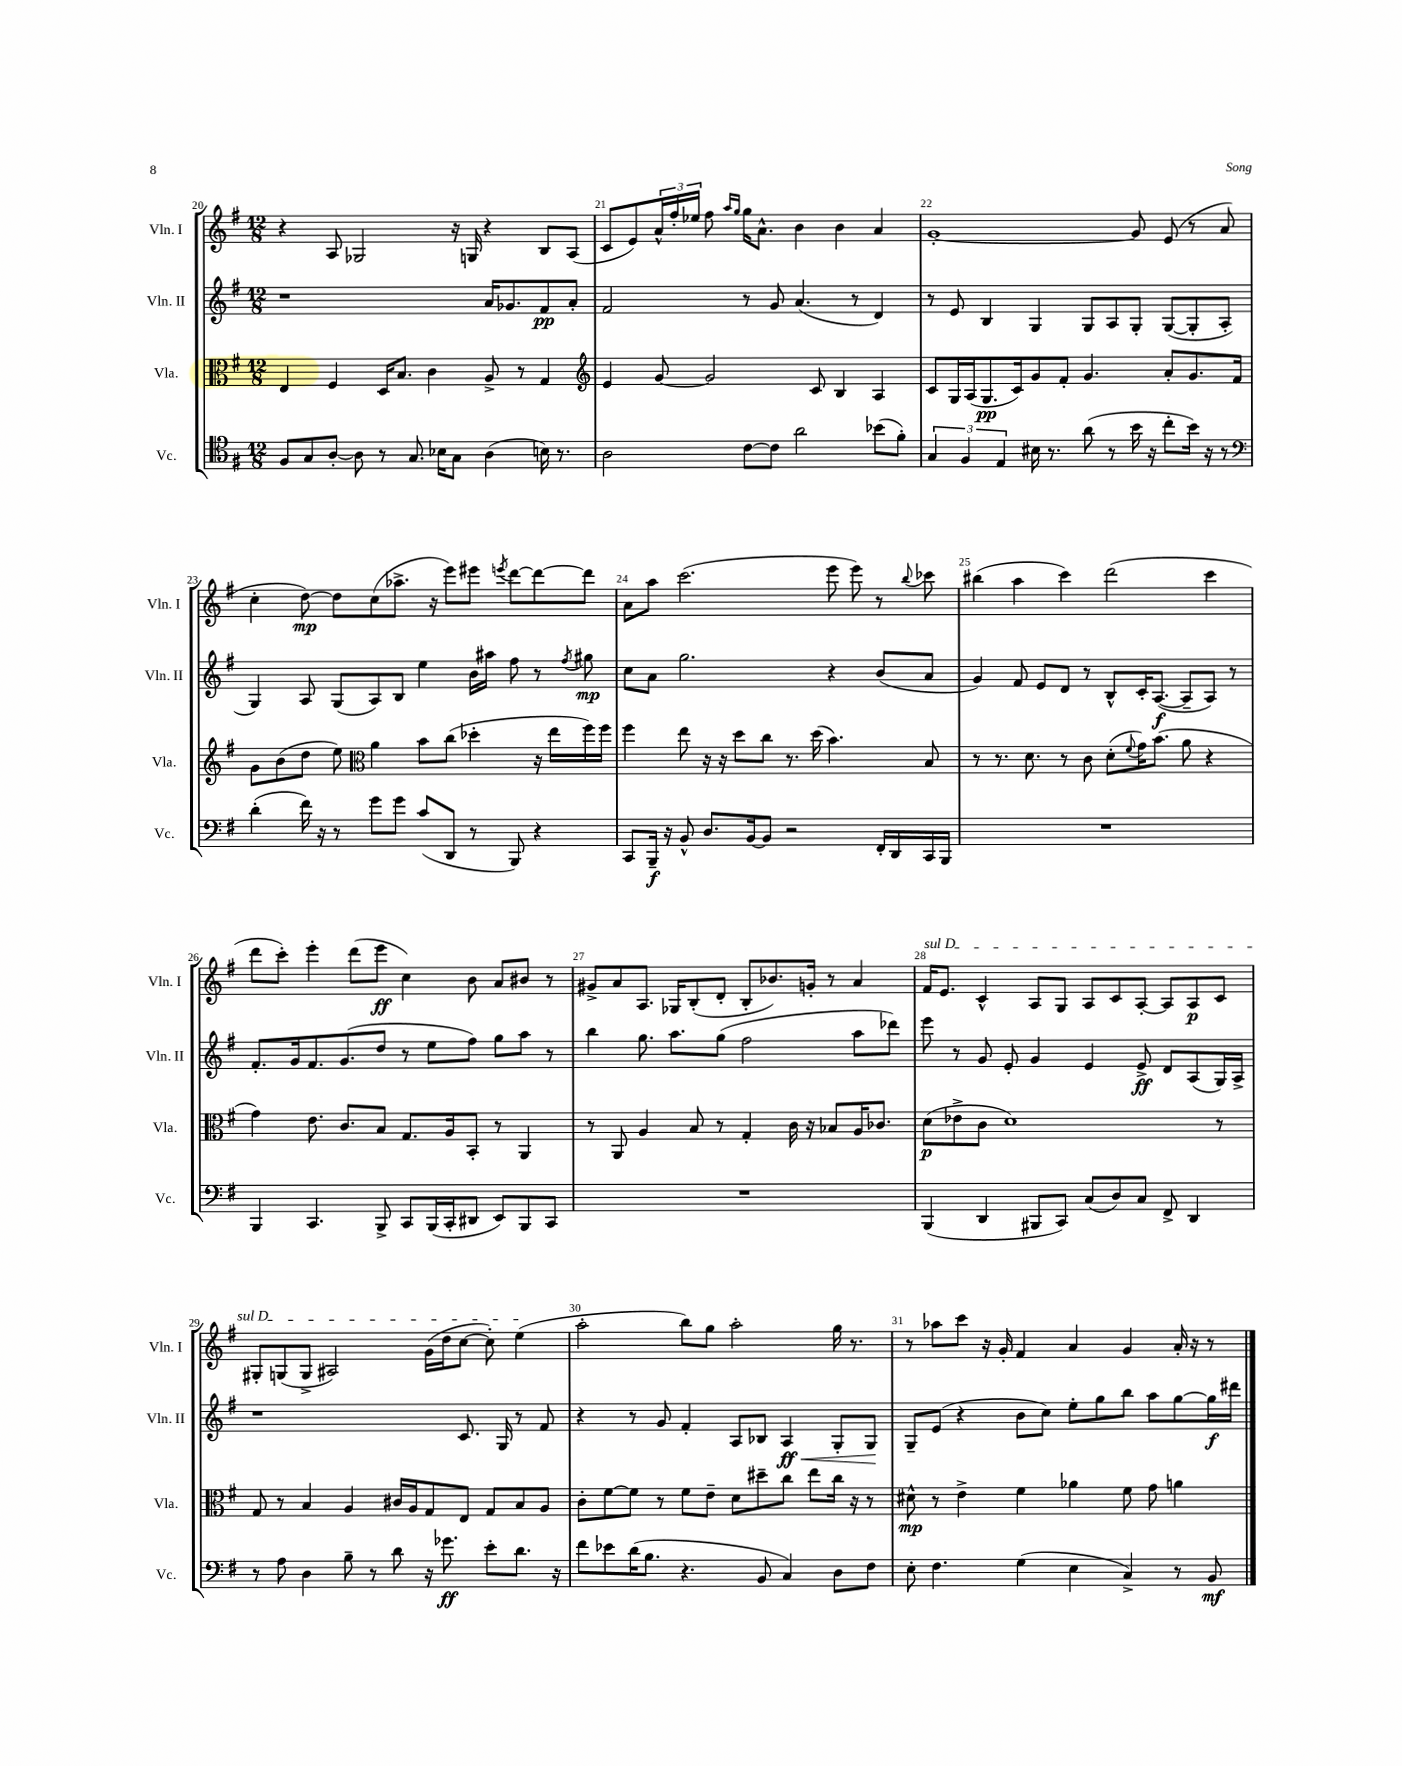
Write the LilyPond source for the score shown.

<<
\new StaffGroup <<
\new Staff = "s0" \with { instrumentName = "Vln. I" shortInstrumentName = "Vln. I" } {
    \clef treble \key g \major \numericTimeSignature \time 12/8
    r4 a8 ges2 r16 g16 r4 b8 a8( |
    c'8 e'8) \tuplet 3/2 { a'16-^ fis''16-. ees''16 } fis''8 \grace { a''16 g''16 } g''16 a'8.-^ b'4 b'4 a'4 |
    g'1~-. g'8 e'8( r8 a'8 |
    c''4-. d''8~\mp) d''8 c''8( aes''8.-> r16 e'''8) eis'''8 \acciaccatura { e'''8 } d'''8~ d'''8~ d'''8 |
    a'8 a''8 c'''2.( e'''8 e'''8) r8 \appoggiatura { b''8 } ces'''8 |
    bis''4( a''4 c'''4) d'''2( c'''4 |
    d'''8 c'''8-.) e'''4-. d'''8( e'''8\ff c''4) b'8 a'8 bis'8 r8 |
    gis'8-> a'8 a8. ges16 b8-.( d'8-. b8-. bes'8.) g'16-. r8 a'4 |
    \once \override TextSpanner.bound-details.left.text = \markup { \italic "sul D" } fis'16\startTextSpan e'8. c'4-^ a8 g8 a8 c'8 a8~-. a8 a8\p c'8 |
    gis8-. g8( g8-> ais2) g'16( d''16 c''8~ c''8-.) e''4\stopTextSpan( |
    a''2-. b''8) g''8 a''2-. g''16 r8. |
    r8 aes''8 c'''8 r16 g'16-. fis'4 a'4 g'4 a'16-. r16 r8 \bar "|." |
}
\new Staff = "s1" \with { instrumentName = "Vln. II" shortInstrumentName = "Vln. II" } {
    \clef treble \key g \major \numericTimeSignature \time 12/8
    r1 a'16 ges'8. fis'8\pp a'8-. |
    fis'2 r8 g'8 a'4.( r8 d'4) |
    r8 e'8 b4 g4 g8 a8 g8-. g8~( g8-. a8-. |
    g4) a8 g8( a8) b8 e''4 b'16 ais''16 fis''8 r8 \acciaccatura { fis''8 } gis''8\mp |
    c''8 a'8 g''2. r4 b'8( a'8 |
    g'4) fis'8 e'8 d'8 r8 b8-^ c'16-. a8.~\f( a8-- a8) r8 |
    fis'8.-. g'16 fis'8. g'8.( d''8 r8 e''8 fis''8) g''8 a''8 r8 |
    b''4 g''8. a''8. g''8( fis''2 a''8 des'''8) |
    e'''8 r8 g'8 e'8-. g'4 e'4 e'8->\ff d'8 a8( g16) a16-> |
    r1 c'8. g16 r8 fis'8 |
    r4 r8 g'8 fis'4-. a8 bes8 a4\ff\< g8-. g8\! |
    g8-- e'8( r4 b'8 c''8) e''8-. g''8 b''8 a''8 g''8~ g''16\f dis'''16 \bar "|." |
}
\new Staff = "s2" \with { instrumentName = "Vla." shortInstrumentName = "Vla." } {
    \clef alto \key g \major \numericTimeSignature \time 12/8
    e4 fis4 d16 b8. c'4 a8-> r8 g4 |
    \clef treble e'4 g'8~ g'2 c'8 b4 a4 |
    c'8 g16 a16( g8.\pp c'16) g'8 fis'8-. g'4. a'8-. g'8. fis'16 |
    g'8 b'8( d''8 e''8) \clef alto a'4 b'8 c''8( des''4-. r16 e''16 fis''16) fis''16 |
    fis''4 e''8 r16 r16 d''8 c''8 r8. d''16( b'4.) b8 |
    r8 r8. d'8. r8 c'8 d'8-.( \appoggiatura { fis'8 } g'16) b'8.( a'8 r4 |
    g'4) e'8. c'8. b8 g8. a16 b,8-. r8 a,4 |
    r8 a,8 a4 b8 r8 g4-. c'16 r16 bes8 a16 ces'8. |
    d'8\p( ees'8-> c'8 d'1) r8 |
    g8 r8 b4 a4 cis'16 a16 g8 e8 g8 b8 a8 |
    c'8-. fis'8~ fis'8 r8 fis'8 e'8-- d'8 dis''8-- c''8 e''8 c''16 r16 r8 |
    dis'8-^\mp r8 e'4-> fis'4 aes'4 fis'8 g'8 a'4 \bar "|." |
}
\new Staff = "s3" \with { instrumentName = "Vc." shortInstrumentName = "Vc." } {
    \clef tenor \key g \major \numericTimeSignature \time 12/8
    fis8 g8 a8~-. a8 r8 g8. bes16 g8 a4( b16) r8. |
    a2 c'8~ c'8 a'2 bes'8( fis'8-.) |
    \tuplet 3/2 { g4 fis4 e4 } bis16 r8. a'8( r8 b'16 r16 c''8-. b'16) r16 r8 |
    \clef bass d'4-.( fis'16) r16 r8 g'8 g'8 c'8( d,8 r8 b,,8) r4 |
    c,8 b,,16--\f r16 b,8-^ d8. b,16~ b,8 r2 fis,16-. d,16 c,16 b,,16 |
    R1. |
    b,,4 c,4. b,,8-> c,8 b,,16( c,16-. dis,8 e,8) b,,8 c,8 |
    R1. |
    b,,4( d,4 bis,,8 c,8) c8( d8) c8 fis,8-> d,4 |
    r8 a8 d4 b8-- r8 d'8 r16 ges'8.\ff e'8-. d'8. r16 |
    fis'8 ees'8 d'16( b8. r4. b,8 c4) d8 fis8 |
    e8-. fis4. g4( e4 c4->) r8 b,8\mf \bar "|." |
}
>>
>>
\layout { \context { \Score currentBarNumber = #20 \override BarNumber.break-visibility = ##(#f #t #t) barNumberVisibility = #all-bar-numbers-visible } }
